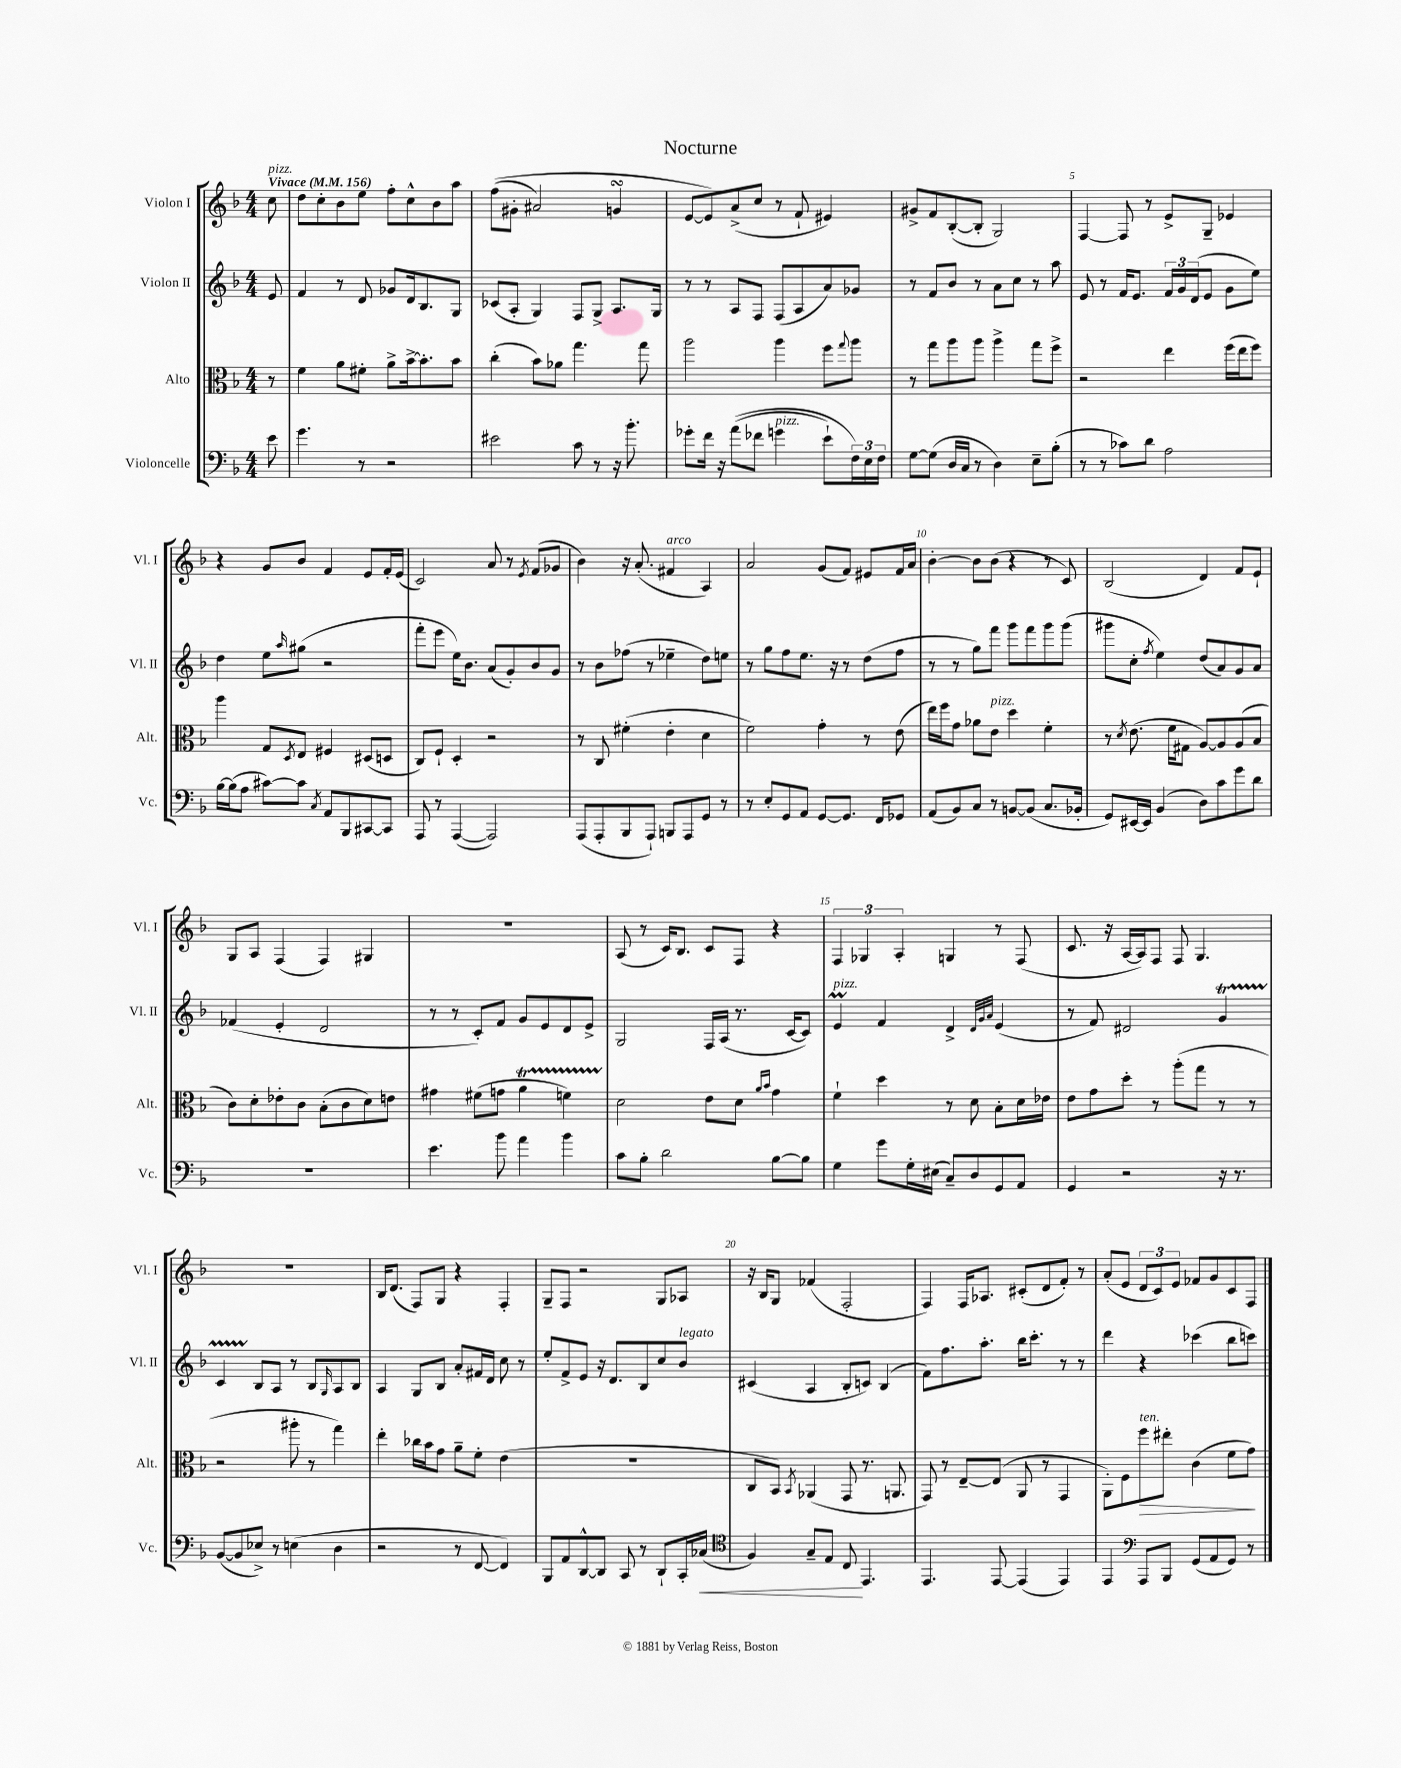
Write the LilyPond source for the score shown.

\header { title = "Nocturne" }
<<
\new StaffGroup <<
\new Staff = "s0" \with { instrumentName = "Violon I" shortInstrumentName = "Vl. I" } {
    \clef treble \key f \major \numericTimeSignature \time 4/4 \partial 8 \tempo "Vivace" 4 = 156
    c''8^\markup { \italic "pizz." } |
    d''8 c''8-. bes'8 e''8 f''8-. c''8-^ bes'8 a''8 |
    f''8(\( gis'8-. ais'2) g'4\turn |
    e'8~ e'8\) a'8->( c''8 r8 f'8-! eis'4) |
    gis'8-> f'8 bes8~-.( bes8-. g2) |
    f4~ f8 r8 e'8-> g8-- ees'4 |
    r4 g'8 bes'8 f'4 e'8 f'16-. e'16( |
    c'2) a'8 r8 \acciaccatura { e'8 } f'8( ges'8 |
    bes'4) r16 a'8.-.( fis'4^\markup { \italic "arco" } a4) |
    a'2 g'8( f'8) eis'8 f'16 a'16 |
    bes'4~-. bes'8 bes'8( r4 r8 c'8) |
    bes2( d'4) f'8 e'8-! |
    g8 a8 f4( f4) gis4 |
    R1 |
    a8( r8 c'16) bes8. c'8 f8 r4 |
    \tuplet 3/2 { f4 ges4 a4-. } g4 r8 f8( |
    c'8. r16 a16~ a16) f8 f8 g4. |
    R1 |
    bes16 d'8.( f8) g8 r4 f4-. |
    g8-- f8 r2 g8 aes8 |
    r16 bes16 g8 fes'4( f2-. |
    f4) f16 aes8. cis'8-.( d'8 f'8-.) r8 |
    a'8-.( e'8 \tuplet 3/2 { d'8 c'8) e'8 } fes'8 g'8 c'8 f8 \bar "|." |
}
\new Staff = "s1" \with { instrumentName = "Violon II" shortInstrumentName = "Vl. II" } {
    \clef treble \key f \major \numericTimeSignature \time 4/4 \partial 8
    e'8 |
    f'4 r8 d'8 ges'8 d'16 bes8. g8 |
    ces'8( a8-. g4) f8 g8-> a8. g16 |
    r8 r8 a8 f8 f8( a8 a'8) ges'8 |
    r8 f'8 bes'8 r8 a'8 c''8 r8 a''8 |
    e'8 r8 f'16 e'8. \tuplet 3/2 { f'16 g'16 d'16( } e'8 g'8 e''8) |
    d''4 e''8 \grace { a''16 } gis''8( r2 |
    f'''8-. e'''8 e''16) bes'8. a'8( g'8-.) bes'8 g'8 |
    r8 bes'8 fes''8( r8 ees''4-- d''8) e''8 |
    r8 g''8 f''8 e''8. r16 r8 d''8( f''8 |
    r8 r8 g''8) f'''8 g'''8 f'''8 g'''8 g'''8( |
    gis'''8 c''8-. \acciaccatura { f''8 } e''4) d''8( a'8) g'8 a'8 |
    fes'4( e'4-. d'2 |
    r8 r8 c'8-.) f'8 g'8 e'8 d'8 e'8-> |
    g2 f16 a16( r8. c'16~ c'8) |
    e'4\prall^\markup { \italic "pizz." } f'4 d'4-> \grace { d'32 g'32 a'32 } e'4( |
    r8 f'8) dis'2 g'4\startTrillSpan |
    c'4 bes8\stopTrillSpan a8 r8 bes8 \grace { g16 } a8 bes8 |
    a4 g8 bes8 a'8-. fis'16 d'16 c''8 r8 |
    e''8-. f'8-> e'8 r16 d'8. bes8 c''8 bes'8^\markup { \italic "legato" } |
    cis'4( a4 bes8-. c'8) bes4( |
    f'8) f''8. a''8.-. bes''16 c'''8.-. r8 r8 |
    d'''4 r4 ces'''4( bes''8 c'''8) \bar "|." |
}
\new Staff = "s2" \with { instrumentName = "Alto" shortInstrumentName = "Alt." } {
    \clef alto \key f \major \numericTimeSignature \time 4/4 \partial 8
    r8 |
    f'4 a'8 fis'8-. a'8-> bes'16~-> bes'8.-. bes'8 |
    c''4-.( bes'8) aes'8 g''4. g''8 |
    a''2 a''4 f''8 \appoggiatura { g''8 } a''8 |
    r8 g''8 a''8 a''8 a''4-> g''8 f''8-> |
    r2 e''4 f''16( e''16 f''8) |
    a''4 g8 \acciaccatura { d8 } e8 fis4 dis8( d8 |
    c8) f8-! d4-. r2 |
    r8 c8 fis'4-.( e'4-. d'4 |
    f'2) g'4-. r8 e'8( |
    e''16) f''16 g'8 aes'8 e'8^\markup { \italic "pizz." } d''4 f'4-. |
    r8 \acciaccatura { d'8 } e'8.( f'16 gis8 a8~) a8 a8( bes8 |
    c'8) d'8-. ees'8-. c'8 bes8-.( c'8 d'8) e'8 |
    gis'4 fis'8( g'8 a'4\startTrillSpan f'4) |
    d'2\stopTrillSpan e'8 d'8 \grace { a'16 bes'16 } g'4 |
    f'4-! d''4 r8 d'8 bes8-. d'16 ees'16 |
    e'8 g'8 d''8-. r8 a''8-.( g''8 r8 r8 |
    r2 ais''8-. r8 g''4) |
    e''4-. ces''16 bes'16 g'8 a'8-- f'8-. e'4( |
    R1 |
    c8 bes,8) \acciaccatura { bes,8 } aes,4( g,8 r8. a,8. |
    g,8) r8 e8~-- e8( a,8 r8 g,4 |
    a,8-.) f8 f''8\>^\markup { \italic "ten." } eis''8-. c'4( f'8 g'8\!) \bar "|." |
}
\new Staff = "s3" \with { instrumentName = "Violoncelle" shortInstrumentName = "Vc." } {
    \clef bass \key f \major \numericTimeSignature \time 4/4 \partial 8
    e'8 |
    g'4. r8 r2 |
    eis'2 c'8 r8 r16 bes'8.-. |
    ges'8-. f'16 r16 a'8(\( fes'8 g'4^\markup { \italic "pizz." } e'8-!) \tuplet 3/2 { f16\) e16 f16 } |
    g8~ g8( d16 c16 r8 d4) e8-- bes8-.( |
    r8 r8 ces'8) d'8 a2 |
    bes16~ bes16( a8 cis'8~) cis'8 \acciaccatura { c8 } a,8 bes,,8 cis,8~ cis,8 |
    a,,8 r8 a,,4~( a,,2) |
    a,,8( a,,8-. bes,,8 a,,8-!) b,,8 a,,8 g,8 r8 |
    r8 e8-. g,8 a,8 g,8~ g,8. f,16 ges,8 |
    a,8( bes,8) c8 r8 b,8~ b,8( c8. bes,16-. |
    g,8) eis,16~ eis,16 bes,4( d8) c'8 g'8 d'8 |
    R1 |
    e'4. bes'8 a'4 bes'4 |
    c'8 bes8-. d'2 bes8~ bes8 |
    g4 g'8 g16-. eis16( c8--) d8 g,8 a,8 |
    g,4 r2 r16 r8. |
    bes,8~( bes,8 ees8->) r8 e4( d4 |
    r2 r8 f,8~ f,4) |
    bes,,8 a,8 d,8~-^ d,8 c,8 r8 d,8-! c,16-. ces16\<( |
    \clef tenor f4) g8-- e8 c8\! e,4. |
    e,4. e,8~ e,4( e,4) |
    e,4 \clef bass a,,8 bes,,8 g,8( a,8 g,8) r8 \bar "|." |
}
>>
>>
\layout { \context { \Score \override BarNumber.break-visibility = ##(#f #t #t) barNumberVisibility = #(every-nth-bar-number-visible 5) } }
